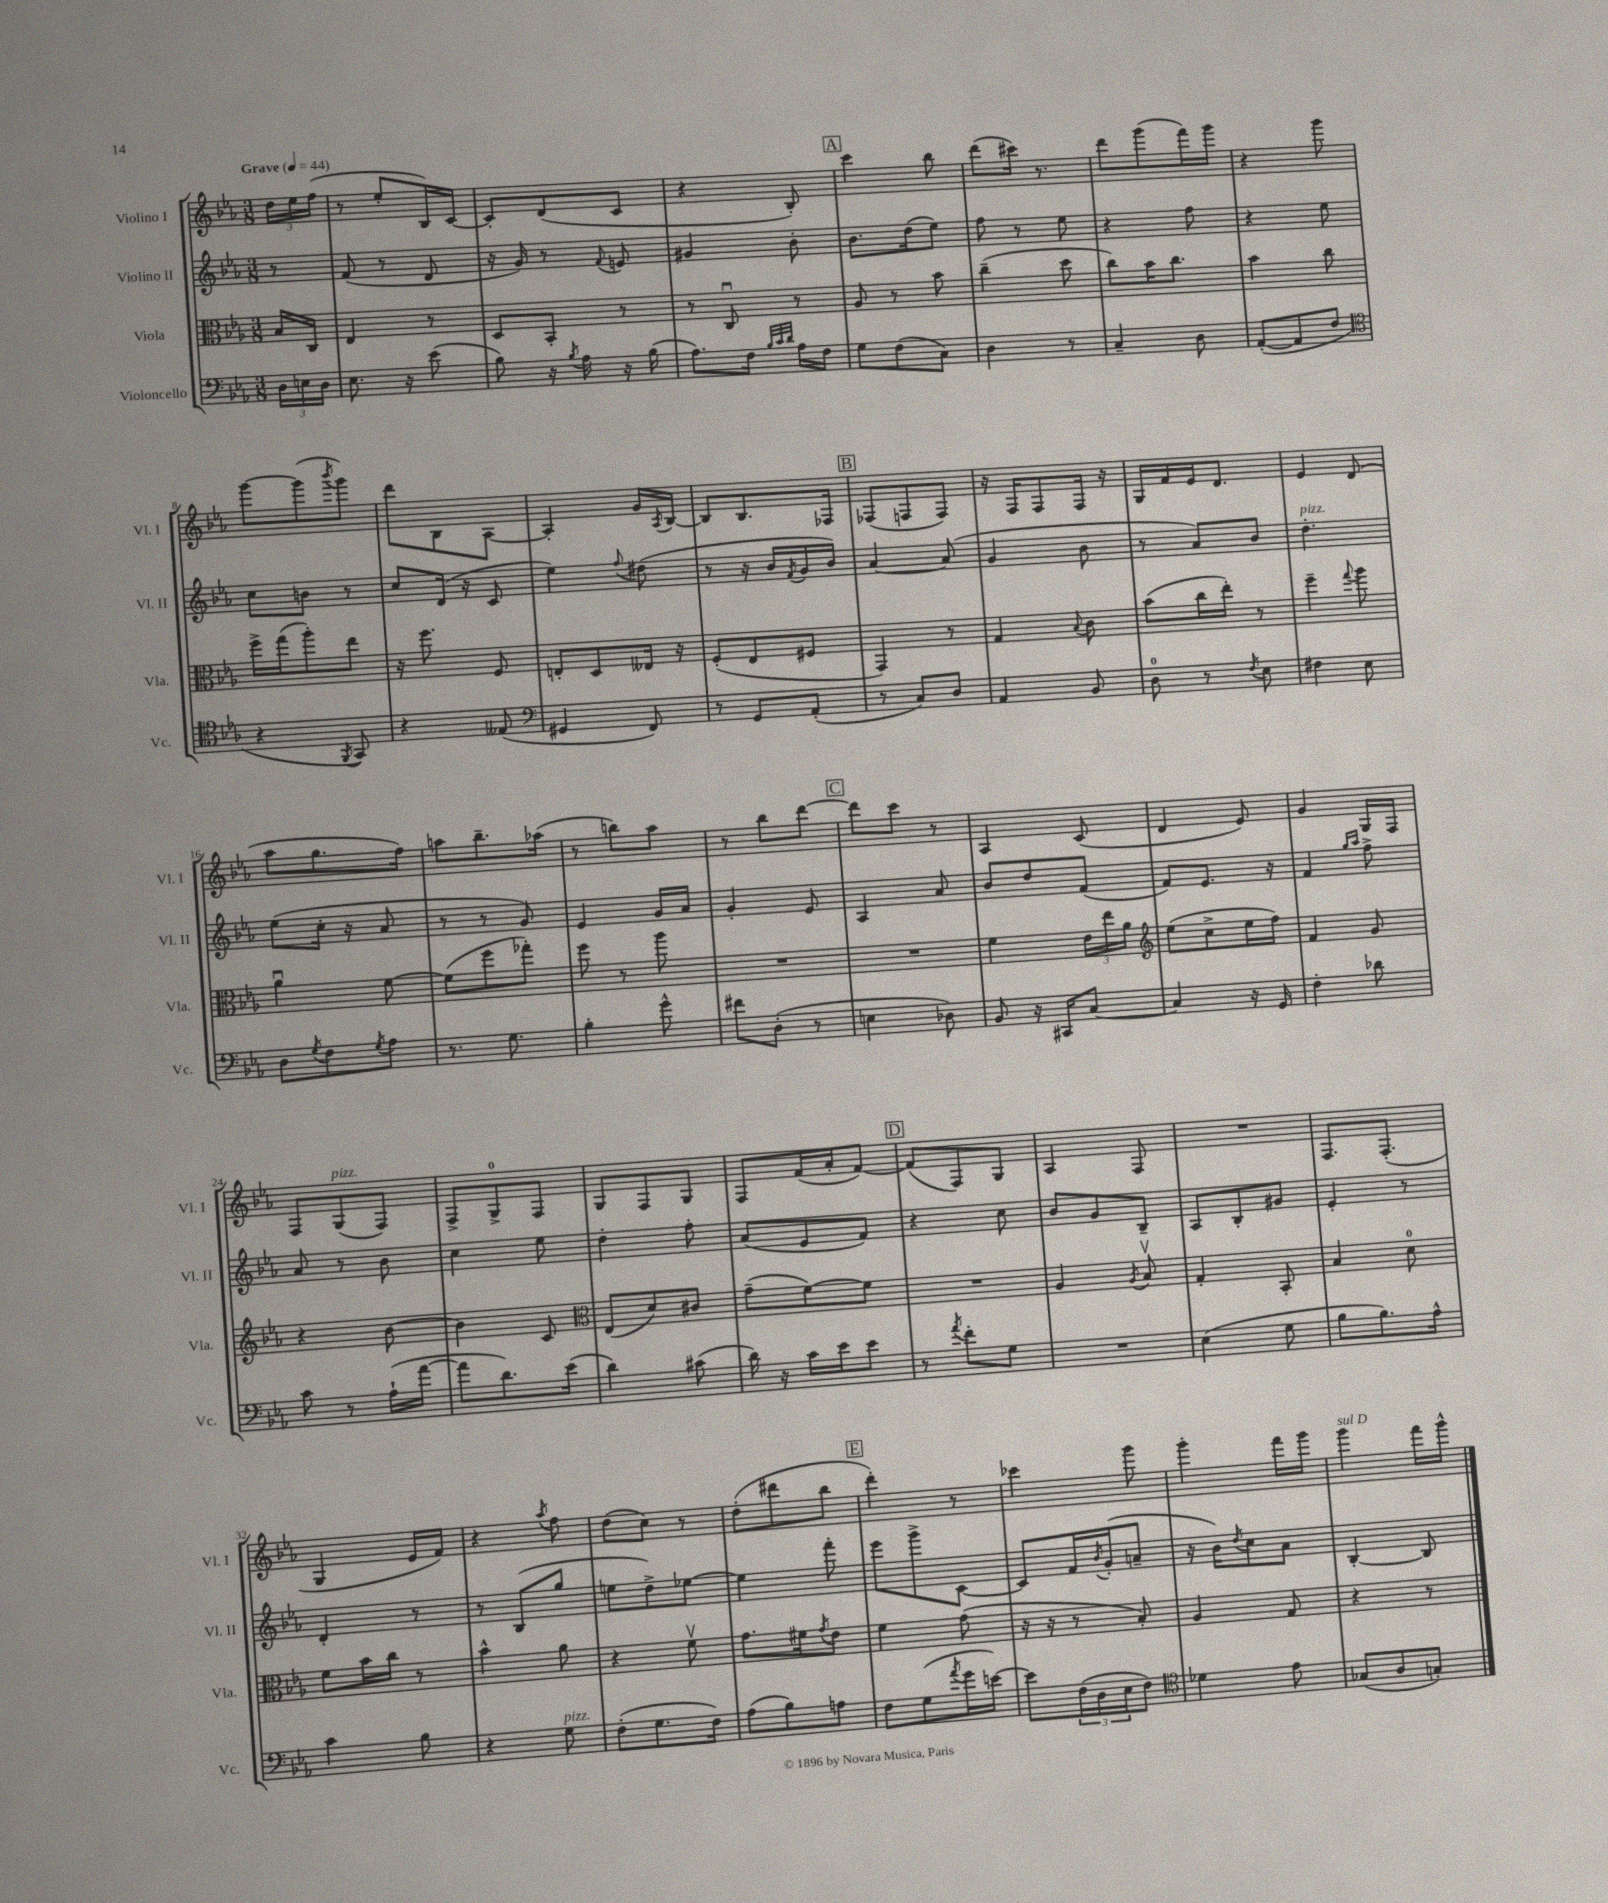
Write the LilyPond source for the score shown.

<<
\new StaffGroup <<
\new Staff = "s0" \with { instrumentName = "Violino I" shortInstrumentName = "Vl. I" } {
    \clef treble \key ees \major \numericTimeSignature \time 3/8 \partial 8 \tempo "Grave" 4 = 44
    \tuplet 3/2 { d''16 ees''16 f''16( } |
    r8 ees''8-. bes16) c'16~ |
    c'8-. d'8( c'8 |
    r4 bes8-.) |
    \mark \markup { \box "A" } c'''4 bes''8 |
    d'''8( cis'''16) r8. |
    d'''8 g'''8( f'''16) g'''16 |
    r4 g'''8 |
    g'''8~ g'''8( \acciaccatura { bes'''8 } g'''8) |
    d'''8 bes8 aes8~ |
    aes4-. g'16 \acciaccatura { aes8 } bes16~ |
    bes8 bes8. fes16 |
    \mark \markup { \box "B" } fes8( f8 f8) |
    r16 f16 f8 f16 r16 |
    g16 f'16 ees'16 d'8. |
    ees'4 d'8( |
    aes''8 g''8. f''16) |
    a''8 bes''8.-- aes''16( |
    r8 b''8) aes''8 |
    r8 bes''8 d'''8~ |
    \mark \markup { \box "C" } d'''8 c'''8 r8 |
    aes4 c'8( |
    d'4 ees'8) |
    g'4 g16 f16 |
    f8 g8^\markup { \italic "pizz." }( f8) |
    f8-> g8-0-> f8 |
    g8 f8 g8 |
    f8 f'16( aes'16-. f'8~) |
    \mark \markup { \box "D" } f'8( f8) g8 |
    aes4 f8 |
    R4. |
    f8. f8.-.( |
    g4 ees'16 f'16) |
    r4 \acciaccatura { aes''8 } f''8 |
    d''8( c''8) r8 |
    d''8-.( dis'''8 bes''8 |
    \mark \markup { \box "E" } d'''4-.) r8 |
    ces'''4 g'''8 |
    g'''4-. f'''16 g'''16 |
    g'''4^\markup { \italic "sul D" } f'''16 g'''16-^ \bar "|." |
}
\new Staff = "s1" \with { instrumentName = "Violino II" shortInstrumentName = "Vl. II" } {
    \clef treble \key ees \major \numericTimeSignature \time 3/8 \partial 8
    r8 |
    f'8( r8 d'8 |
    r16 g'16) r8 \appoggiatura { f'8 } e'8 |
    gis'4 bes'8-. |
    \mark \markup { \box "A" } bes'8. d''16( ees''8) |
    f''8 r8 ees''8 |
    r4 f''8 |
    r4 ees''8 |
    c''8 b'8 r8 |
    c''8 d'16( r16 c'8 |
    ees''4) \appoggiatura { f''8 } dis''8( |
    r8 r16 bes'16 \acciaccatura { f'8 } g'16 bes'16) |
    \mark \markup { \box "B" } aes'4~ aes'8( |
    g'4 bes'8 |
    r8 aes'8) bes'8 |
    d''4.-.^\markup { \italic "pizz." } |
    ees''8( c''16-. r16 aes'8 |
    r8 r8 g'8) |
    ees'4 g'16 aes'16 |
    g'4-. ees'8 |
    \mark \markup { \box "C" } aes4 aes'8 |
    bes'8 d''8 f'8( |
    f'8) ees'8. r16 |
    f'4 \grace { g''16 aes''16 } f''8-> |
    aes'8 r8 bes'8 |
    c''4 ees''8 |
    d''4-. f''8-. |
    aes'8( ees'8 f'8) |
    \mark \markup { \box "D" } r4 c''8 |
    bes'8 g'8 bes8-- |
    aes8 bes8-. gis'8 |
    ees'4-. r8 |
    d'4-. r8 |
    r8 bes8( g''8 |
    e''8 d''8->) ees''8~ |
    ees''4 f'''8-. |
    \mark \markup { \box "E" } ees'''8 g'''8-> c'8~ |
    c'8 f'16 \acciaccatura { bes'8 } g'16-.( a'8-- |
    r16 bes'16) \acciaccatura { d''8 } c''8 aes'8 |
    bes4~-. bes8 \bar "|." |
}
\new Staff = "s2" \with { instrumentName = "Viola" shortInstrumentName = "Vla." } {
    \clef alto \key ees \major \numericTimeSignature \time 3/8 \partial 8
    bes16 c16 |
    ees4 r8 |
    d8 bes,8-. r8 |
    r8 c8\downbow r8 |
    \mark \markup { \box "A" } aes8 r8 bes'8 |
    c''4--( d''8 |
    c''8) bes'16 c''8. |
    bes'4 c''8 |
    f''16-> g''16( aes''8-.) ees''8 |
    r16 f''8. f8 |
    e8-. d8 eeses16 r16 |
    f8-.( ees8 fis8 |
    \mark \markup { \box "B" } g,4) r8 |
    g4 \appoggiatura { bes8 } c'8 |
    bes'8( c''16 ees''16-.) r8 |
    f''4-- \appoggiatura { g''8 } aes''8 |
    aes'4\downbow f'8~ |
    f'8( f''8 ges''8-.) |
    f''8 r8 aes''8 |
    R4. |
    \mark \markup { \box "C" } R4. |
    f'4 \tuplet 3/2 { ees'16 ees''16 aes'16 } |
    \clef treble ees''8( c''8-> ees''16 f''16) |
    f'4 g'8 |
    r4 bes'8~ |
    bes'4 c'8 |
    \clef alto ees8( d'8) cis'8 |
    g'8--( f'8~) f'8 |
    \mark \markup { \box "D" } R4. |
    aes4 \acciaccatura { aes8 } bes8\upbow |
    g4-. bes,8-. |
    bes4 d'8-0 |
    f'8 bes'16 c''16 r8 |
    bes'4-^ aes'8 |
    r4 f'8\upbow |
    g'8. fis'16 \acciaccatura { g'8 } ees'8 |
    \mark \markup { \box "E" } f'4 g'8( |
    r16 r16 r8 bes8-.) |
    aes4 g8 |
    r4 r8 \bar "|." |
}
\new Staff = "s3" \with { instrumentName = "Violoncello" shortInstrumentName = "Vc." } {
    \clef bass \key ees \major \numericTimeSignature \time 3/8 \partial 8
    \tuplet 3/2 { d16 e16 d16 } |
    ees8. r16 ees'8( |
    bes8) r16 \acciaccatura { bes8 } aes16 r16 bes16( |
    aes8.) f16 \grace { bes32 c'32 d'32 } aes16 f16 |
    \mark \markup { \box "A" } g8 f8( c8) |
    d4 r8 |
    c4-- d8 |
    aes,8~-.( aes,8 f8 |
    \clef tenor r4 \acciaccatura { f,8 } g,8) |
    r4 eeses8( |
    \clef bass gis,4 f,8) |
    r8 g,8 aes,8-.( |
    \mark \markup { \box "B" } r8 c8) d8 |
    aes,4 bes,8 |
    d8-0 r8 \acciaccatura { f8 } ees8 |
    fis4 ees8 |
    d8 \acciaccatura { g8 } f8 \acciaccatura { g8 } aes8 |
    r8. g8. |
    bes4-. g'8-^ |
    fis'8 d8-.( r8 |
    \mark \markup { \box "C" } e4 des8) |
    bes,8 r16 cis,16 c8~ |
    c4 r16 g,16 |
    f4-. des'8 |
    c'8 r8 aes16-!( aes'16~ |
    aes'8 d'8.) ees'16( |
    d'4) cis'8( |
    d'16) r16 c'16 ees'16 ees'8 |
    \mark \markup { \box "D" } r8 \acciaccatura { aes'8 } f'8-. g8 |
    R4. |
    ees4( g8 |
    bes8 bes8.) aes16-^ |
    c'4 bes8 |
    r4 g8^\markup { \italic "pizz." } |
    f8-.( g8. f16) |
    aes8( bes8) a8 |
    \mark \markup { \box "E" } f8 g8( \acciaccatura { aes'8 } g'16 e'16~) |
    e'8 \tuplet 3/2 { f16( d16 ees16 } f8) |
    \clef tenor des'4 ees'8 |
    ges8( aes8 g8-.) \bar "|." |
}
>>
>>
